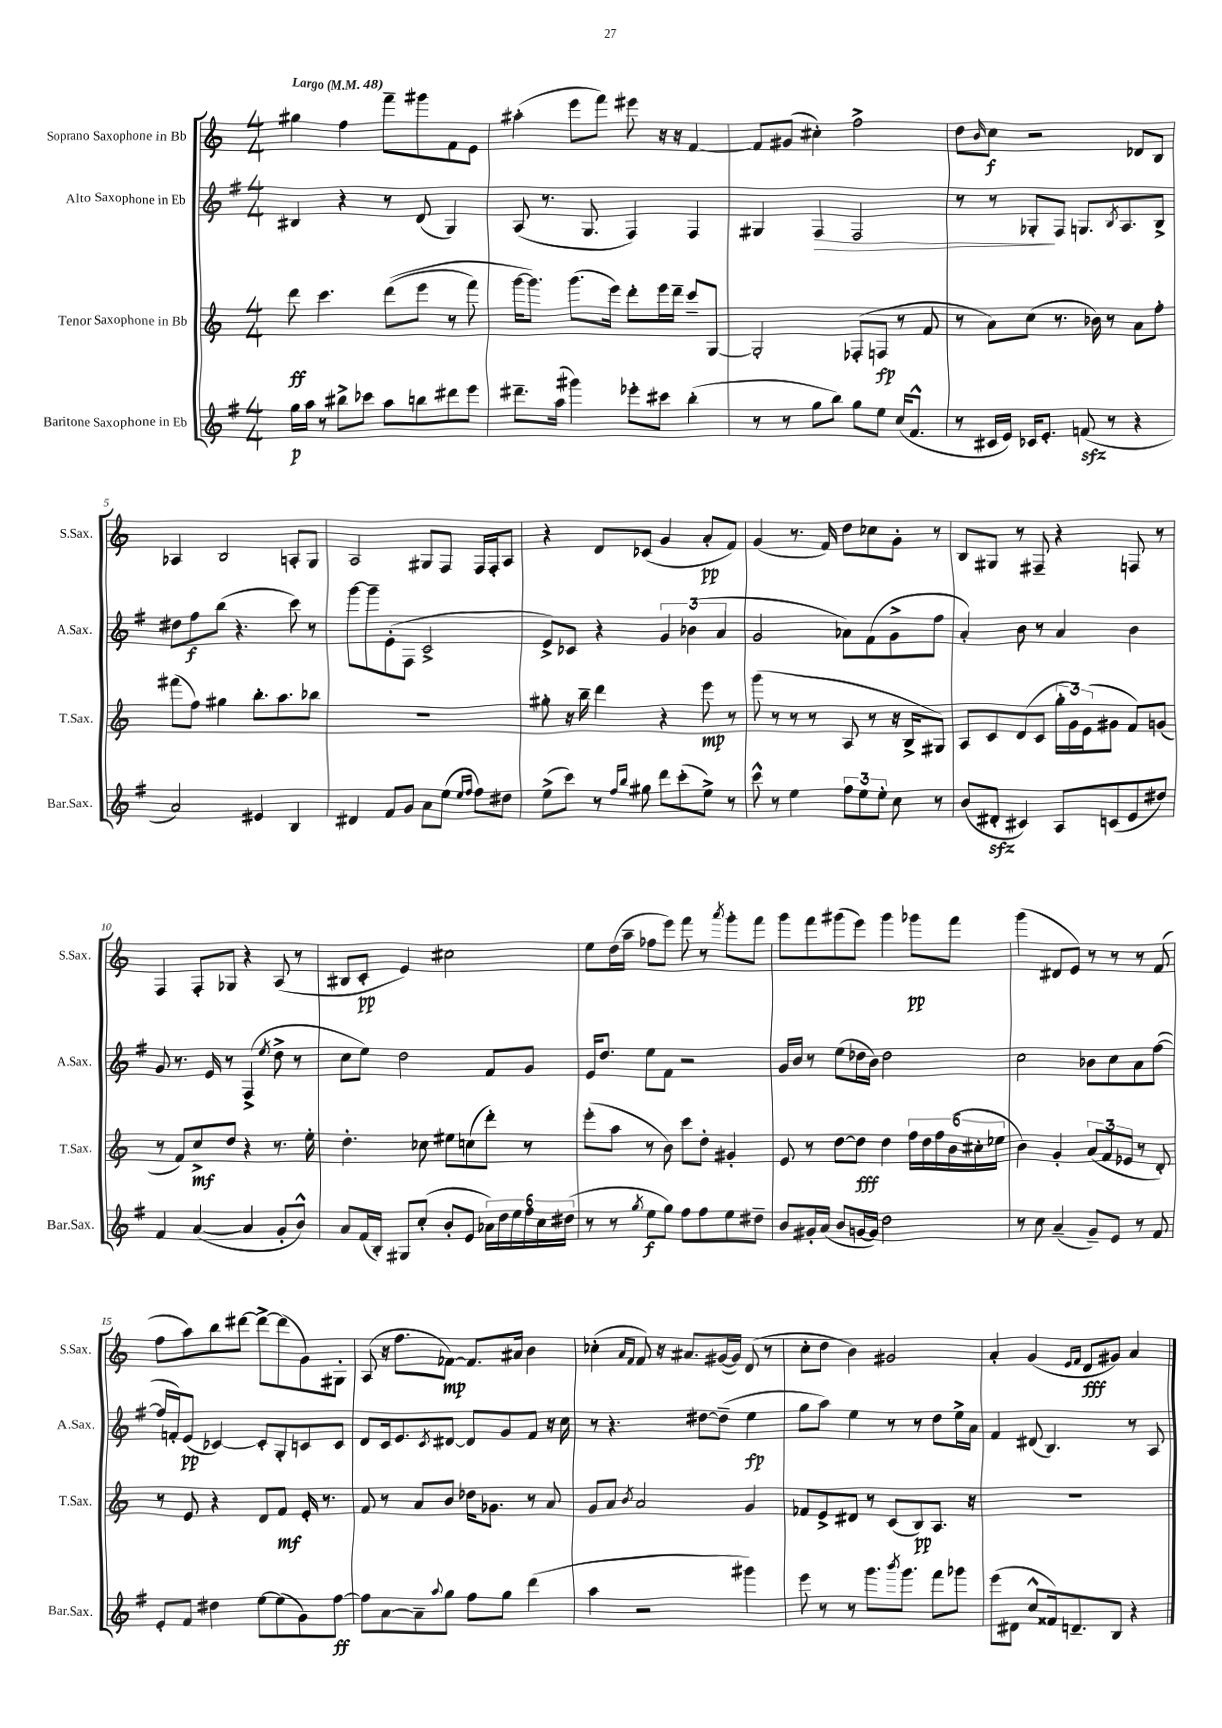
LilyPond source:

<<
\new StaffGroup <<
\new Staff = "s0" \with { instrumentName = "Soprano Saxophone in Bb" shortInstrumentName = "S.Sax." } {
    \clef treble \key c \major \numericTimeSignature \time 4/4 \tempo "Largo" 4 = 48
    gis''4 f''4 f'''8-- gis'''8 f'8 e'8 |
    ais''4-.( e'''8 f'''8) eis'''8 r16 r16 f'4~ |
    f'8 gis'8( cis''4-.) f''2-> |
    d''8 \grace { b'16 } c''8\f r2 des'8 b8 |
    aes4 b2 a8-. g8 |
    a2 gis8 f8 f16 f16-. a8 |
    r4 d'8 ces'8( g'4 a'8-.\pp f'8) |
    g'4( r8. f'16) d''8 ces''8 g'8-. r8 |
    b8 gis8 r8 fis8-- r4 f8 r8 |
    f4 f8-. ges8 r4 a8( r8 |
    bis8 c'8-.\pp e'4) cis''2 |
    e''8 d''16( a''16-- fes''8 e'''8) f'''8 r8 \acciaccatura { a'''8 } g'''8-. f'''8 |
    g'''8 f'''8 gis'''8( e'''8) gis'''4 ges'''8\pp f'''8 |
    g'''4( dis'8 e'8) r8 r8 r8 f'8( |
    f''8 a''8) b''8 dis'''8~ dis'''8~-> dis'''8( g'8) gis8-. |
    a8( r16 f''8. fes'8~\mp) fes'8. ais'16 b'4 |
    ces''4-.( \grace { a'16 f'16 } f'8) r16 ais'8. gis'16~( gis'16) d'8( r8 |
    c''8-. d''8 b'4) gis'2 |
    a'4-. g'4( \grace { e'16 f'16 } d'8\fff gis'8) a'4 \bar "|." |
}
\new Staff = "s1" \with { instrumentName = "Alto Saxophone in Eb" shortInstrumentName = "A.Sax." } {
    \clef treble \key g \major \numericTimeSignature \time 4/4
    bis4 r4 r8 d'8( g4) |
    a8( r8. g8. fis4) fis4 |
    gis4 fis4\> fis2 |
    r8 r8 ges8-.\! fis8 g8. \acciaccatura { b8 } a8. b8-> |
    dis''8 fis''8\f b''8( r4. c'''8) r8 |
    g'''8~ g'''8-- e'8-.( fis8 c'2-> |
    e'8->) ces'8 r4 \tuplet 3/2 { g'4 bes'4( a'4 } |
    g'2 aes'8) fis'8( g'8-> fis''8 |
    a'4-.) b'8 r8 a'4 b'4 |
    g'8 r8. e'16 r8 fis4->( \acciaccatura { e''8 } d''8-> r8 |
    c''8 e''8) d''2 fis'8 g'8 |
    e'16 d''8. e''8 fis'8 r2 |
    g'16 b'16 r8 e''8( des''16 b'16) des''2 |
    c''2 bes'8 c''8 a'8 fis''8~( |
    fis''16 f'16-.) e'8\pp( ces'4~) ces'8-. g8-. c'8 c'8 |
    d'8 c'16 e'8. \acciaccatura { c'8 } dis'8~ dis'8 g'8 fis'8 r16 c''16 |
    r8 r4. dis''8~ dis''8--( e''4\fp |
    g''8 a''8) e''4 r8 r8 d''8 e''16-> a'16 |
    fis'4 dis'8( b4.) r8 a8 \bar "|." |
}
\new Staff = "s2" \with { instrumentName = "Tenor Saxophone in Bb" shortInstrumentName = "T.Sax." } {
    \clef treble \key c \major \numericTimeSignature \time 4/4
    d'''8\ff c'''4. d'''8(\( e'''8 r8 f'''8) |
    g'''16~ g'''8.\) g'''8.( e'''16) d'''8-. e'''16 d'''16-- c'''8-- g8~ |
    g2-. fes8-.( f8\fp r8 f'8 |
    r8 a'8) c''8( r8. bes'16) r8 a'8 f''8-. |
    fis'''8( f''8) gis''4 b''8.-. a''8. bes''8 |
    R1 |
    gis''8-. r16 b''16-- d'''4 r4 e'''8\mp r8 |
    g'''8( r8 r8 r8 a8 r8 r16 b16-> gis8) |
    a8 c'8 d'8( c'8 \tuplet 3/2 { g''16-. g'16) e'16( } gis'8 f'8) g'8( |
    r8 f'8) c''8->\mf d''8 r4 r8. e''16-. |
    d''4.-. ces''8 eis''8 c''8( d'''8-.) r8 |
    e'''8-.( a''8 r8 b'8) c'''8 d''8-. gis'4-. |
    e'8 r8 d''8~ d''8\fff d''4 \tuplet 6/4 { f''16 d''16 f''16 b'16( cis''16-. ees''16 } |
    b'4) g'4-. \tuplet 3/2 { a'8( f'8 ees'8 } r8 d'8-.) |
    r8 e'8 r4 d'8 f'8\mf e'16-. r8. |
    f'8 r8 a'8 b'8 des''16 ges'8. r8 a'8 |
    g'8 a'8 \acciaccatura { b'8 } a'2 g'4 |
    fes'8 e'8-> dis'8 r8 c'8( b8\pp) a8. r16 |
    R1 \bar "|." |
}
\new Staff = "s3" \with { instrumentName = "Baritone Saxophone in Eb" shortInstrumentName = "Bar.Sax." } {
    \clef treble \key g \major \numericTimeSignature \time 4/4
    g''16\p a''16 r8 bis''8-> ces'''8 a''8 b''8 dis'''8 e'''8 |
    dis'''8.-- a''16( gis'''4) ees'''8-. cis'''8 b''4-.( |
    r8 r8 g''8 b''8) g''8 e''8 c''16( fis'8.-^ |
    r8 cis'16 e'16) ces'16 e'8.-. f'8\sfz( r8 r4 |
    a'2) eis'4 b4 |
    dis'4 fis'8 g'8 a'8 e''8( \grace { e''16 fis''16 } fis''8) dis''8 |
    e''8->( c'''8) r8 \grace { fis''16 b''16 } gis''8 d'''8 c'''8-.( e''8->) r8 |
    c'''8-^ r8 e''4 \tuplet 3/2 { fis''8 e''8 e''8-. } c''8 r8 |
    b'8( dis'8-.\sfz cis'4) a8 c'8( e'8 dis''8) |
    fis'4 a'4~( a'4 g'8-. b'8-^) |
    a'8 fis'16( b16-.) gis8 c''8-.( b'8-. e'8 \tuplet 6/4 { aes'16) d''16 e''16 fis''16 c''16 dis''16( } |
    r8 r8 \acciaccatura { g''8 } e''8\f g''8) fis''8 fis''8 e''8 dis''8-- |
    b'8 gis'16-. a'16( b'8 g'16~ g'16) d''2 |
    r8 c''8 a'4--( g'8--) e'8 r8 fis'8 |
    e'8-. fis'8 dis''4 e''8~ e''8( g'8) fis''8~\ff |
    fis''8 a'8~ a'8-- \appoggiatura { a''8 } g''8 fis''8 g''8 d'''4( |
    a''4 r2 gis'''4) |
    e'''8 r8 r8 g'''8. \acciaccatura { b'''8 } g'''8. fis'''8 ges'''8 |
    e'''8( dis'8 c''8-^ fisis'16) d'8.-- b8 r4 \bar "|." |
}
>>
>>
